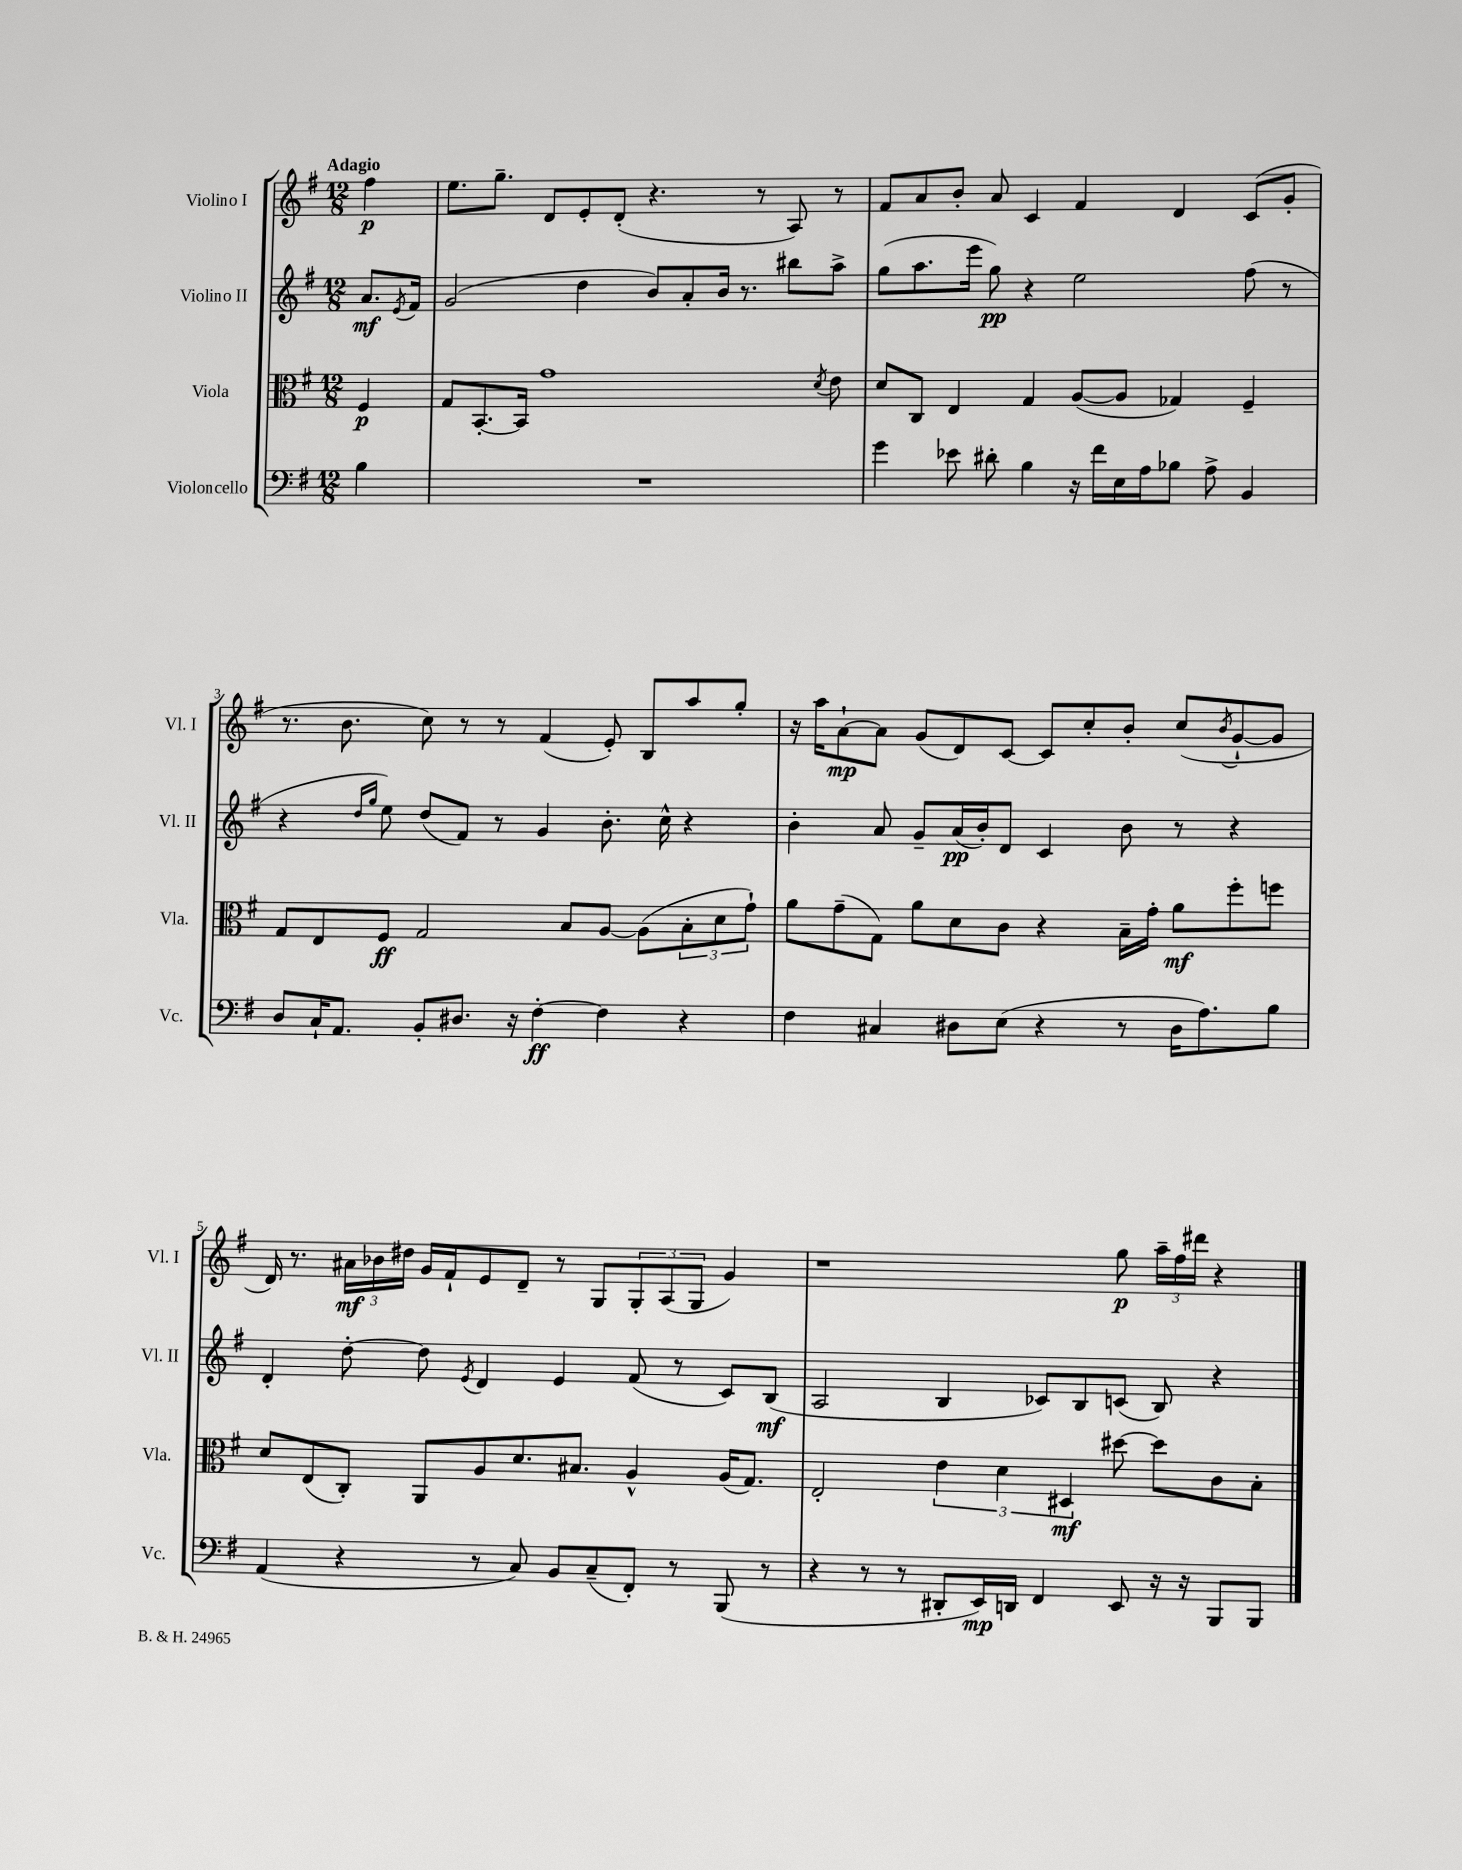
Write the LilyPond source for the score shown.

<<
\new StaffGroup <<
\new Staff = "s0" \with { instrumentName = "Violino I" shortInstrumentName = "Vl. I" } {
    \clef treble \key g \major \numericTimeSignature \time 12/8 \partial 4 \tempo "Adagio"
    fis''4\p |
    e''8. g''8.-- d'8 e'8-. d'8-.( r4. r8 a8) r8 |
    fis'8 a'8 b'8-. a'8 c'4 fis'4 d'4 c'8( g'8-. |
    r8. b'8. c''8) r8 r8 fis'4( e'8-.) b8 a''8 g''8-. |
    r16 a''16 a'8~-!\mp a'8 g'8( d'8) c'8~ c'8 c''8-. b'8-. c''8( \acciaccatura { b'8 } g'8~-! g'8 |
    d'16) r8. \tuplet 3/2 { ais'16\mf bes'16 dis''16 } g'16 fis'16-! e'8 d'8-- r8 g8 \tuplet 3/2 { g8-. a8( g8 } g'4) |
    r1 g''8\p \tuplet 3/2 { a''16-- fis''16 dis'''16 } r4 \bar "|." |
}
\new Staff = "s1" \with { instrumentName = "Violino II" shortInstrumentName = "Vl. II" } {
    \clef treble \key g \major \numericTimeSignature \time 12/8 \partial 4
    a'8.\mf \acciaccatura { e'8 } fis'16 |
    g'2( d''4 b'8) a'8-. b'16 r8. bis''8 a''8-> |
    g''8( a''8. e'''16 g''8\pp) r4 e''2 fis''8( r8 |
    r4 \grace { d''16 g''16 } e''8) d''8( fis'8) r8 g'4 b'8.-. c''16-^ r4 |
    b'4-. a'8 g'8-- a'16\pp( b'16-.) d'8 c'4 b'8 r8 r4 |
    d'4-. d''8~-. d''8 \acciaccatura { e'8 } d'4 e'4 fis'8( r8 c'8) b8\mf( |
    a2 b4 ces'8) b8 c'8( b8) r4 \bar "|." |
}
\new Staff = "s2" \with { instrumentName = "Viola" shortInstrumentName = "Vla." } {
    \clef alto \key g \major \numericTimeSignature \time 12/8 \partial 4
    fis4\p |
    g8 b,8.~-. b,16 g'1 \acciaccatura { d'8 } e'8 |
    d'8 c8 e4 g4 a8~( a8 ges4) fis4-- |
    g8 e8 fis8\ff g2 b8 a8~ a8( \tuplet 3/2 { b8-. d'8 g'8-!) } |
    a'8 g'8--( g8) a'8 d'8 c'8 r4 b16-- g'16-. a'8\mf fis''8-. f''8 |
    d'8 e8( c8-.) a,8 a8 d'8. bis8. a4-^ a16( g8.) |
    e2-. \tuplet 3/2 { e'4 d'4 dis4\mf } dis''8~ dis''8 c'8 b8-. \bar "|." |
}
\new Staff = "s3" \with { instrumentName = "Violoncello" shortInstrumentName = "Vc." } {
    \clef bass \key g \major \numericTimeSignature \time 12/8 \partial 4
    b4 |
    R1. |
    g'4 ees'8 dis'8-. b4 r16 fis'16 e16 a16 bes8 a8-> b,4 |
    d8 c16-! a,8. b,8-. dis8. r16 fis4~-.\ff fis4 r4 |
    fis4 cis4 dis8 e8( r4 r8 dis16 a8.) b8 |
    a,4( r4 r8 c8) b,8 c8--( fis,8-.) r8 b,,8( r8 |
    r4 r8 r8 dis,8-. e,16\mp) d,16 fis,4 e,8 r16 r16 b,,8 b,,8 \bar "|." |
}
>>
>>
